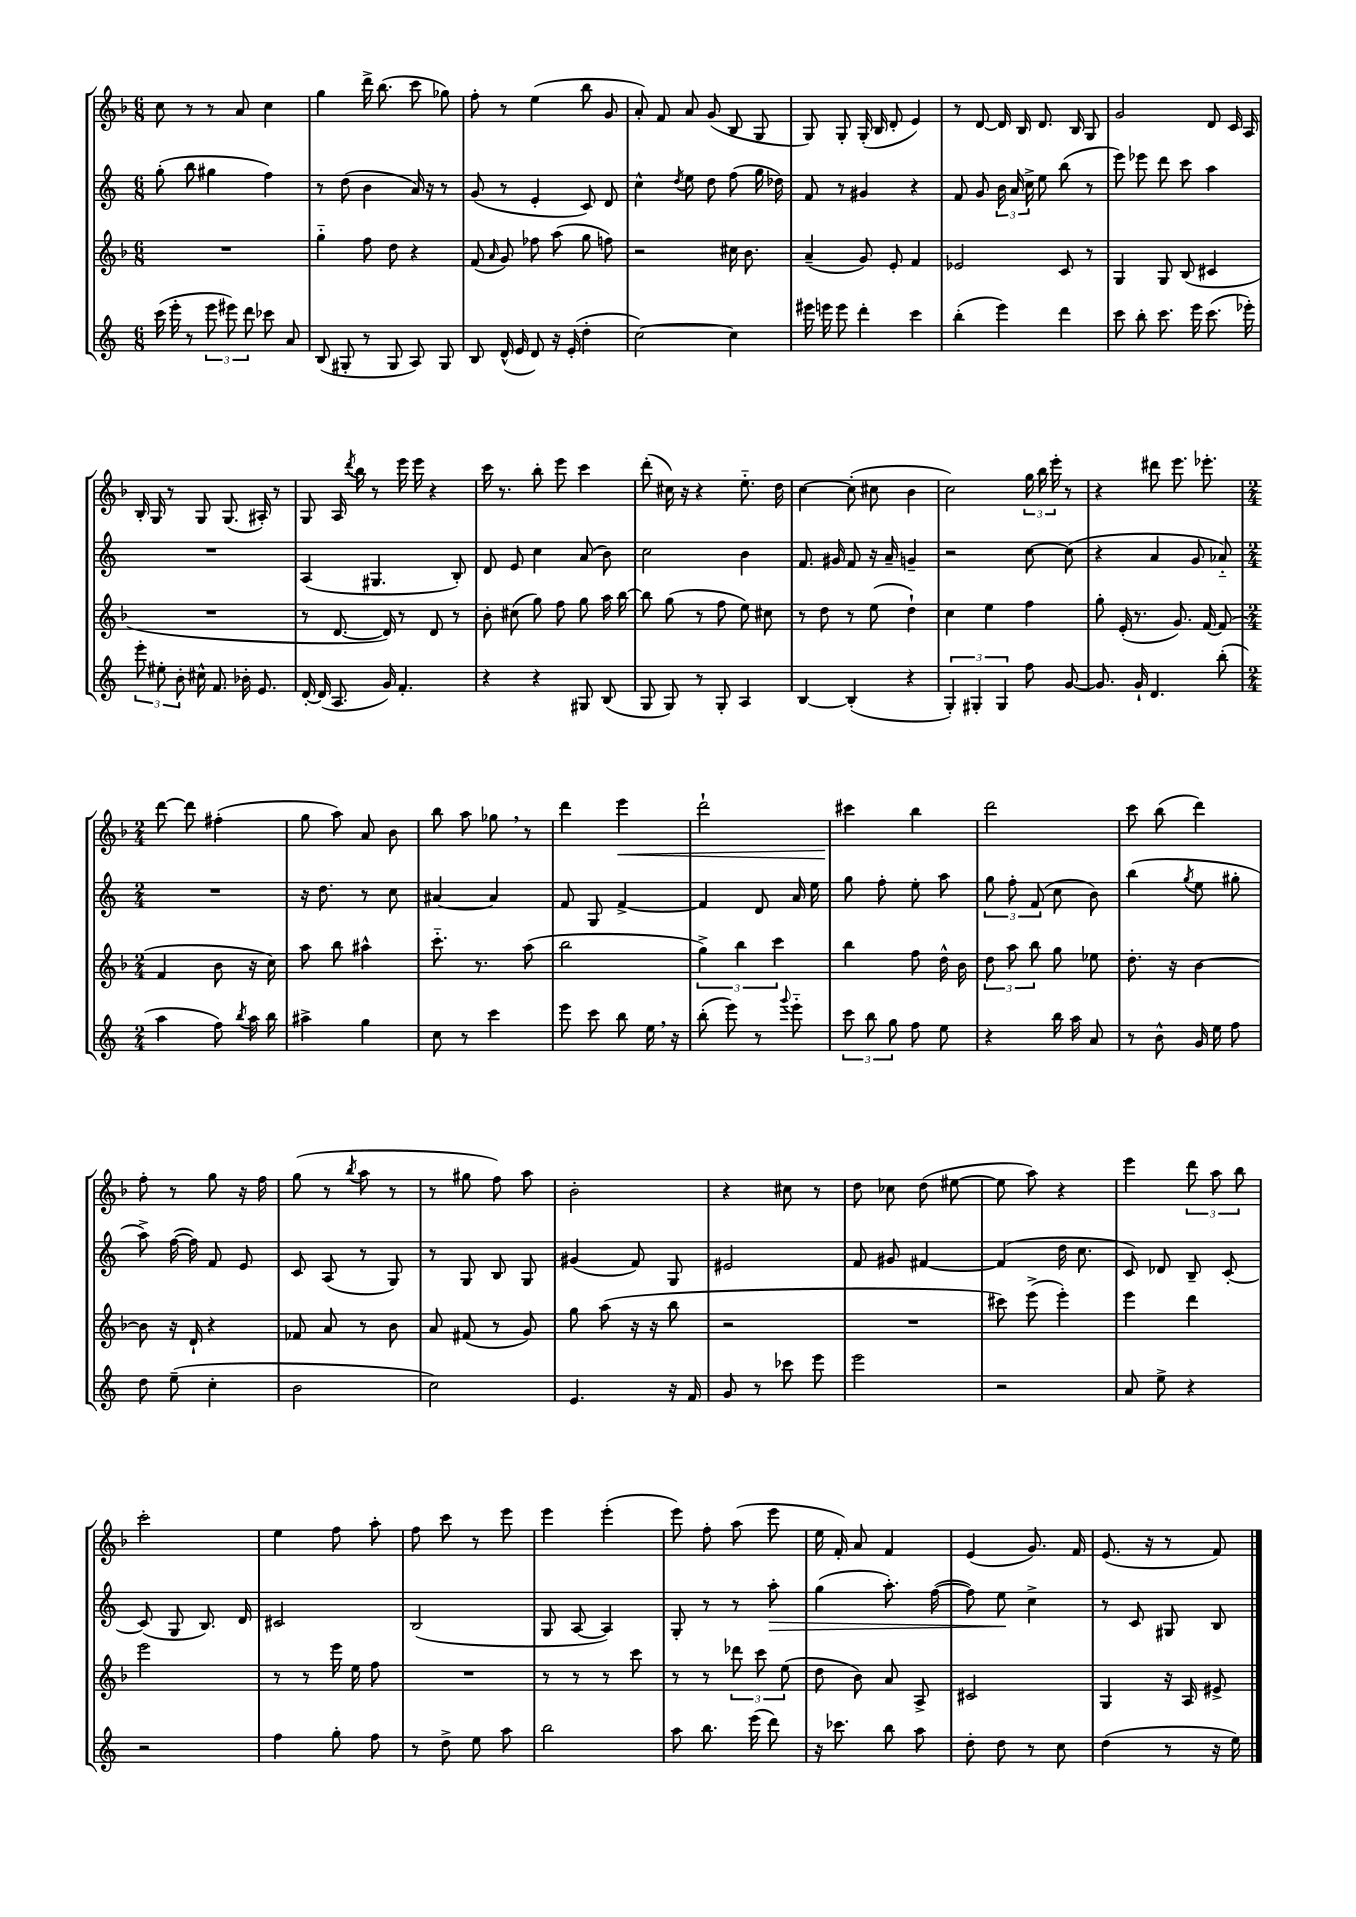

**kern	**kern	**kern	**dynam	**kern	**dynam
*part4	*part3	*part2	*part2	*part1	*part1
*staff4	*staff3	*staff2	*staff2	*staff1	*staff1
*clefG2	*clefG2	*clefG2	*	*clefG2	*
*k[]	*k[b-]	*k[]	*	*k[b-]	*
*M6/8	*M6/8	*M6/8	*	*M6/8	*
=25	=25	=25	=25	=25	=25
(16ccc\	2.r	(8gg'\	.	8cc\	.
16eee'\	.	.	.	.	.
8r	.	8bb\	.	8r	.
12eee\	.	4gg#X\	.	8r	.
12eee#X\)	.	.	.	.	.
.	.	.	.	8a/	.
12ddd\	.	.	.	.	.
8ccc-X\	.	4ff\)	.	4cc\	.
8a/	.	.	.	.	.
=26	=26	=26	=26	=26	=26
(8B/	4gg\	8r	.	4gg\	.
8G#X'/	.	(8dd\	.	.	.
8r	8ff\	4b\	.	16ddd^\	.
.	.	.	.	(8.bb-\	.
8G#/	8dd\	.	.	.	.
8A/)	4r	16a/)	.	8ccc\	.
.	.	16r	.	.	.
8G#/	.	8r	.	8gg-X\)	.
=27	=27	=27	=27	=27	=27
8B/	(8f/	(8g/	.	8ff'\	.
.	16qqa/	.	.	.	.
(16d^^/	8g/)	8r	.	8r	.
16e/	.	.	.	.	.
8d/)	8ff-X\	4e'/	.	(4ee\	.
16r	(8aa\	.	.	.	.
(16e'/	.	.	.	.	.
4dd'\	8gg\	8c/)	.	8bb-\	.
.	8ffn\)	8d/	.	8g/	.
=28	=28	=28	=28	=28	=28
[2cc\)	2r	4cc^^\	.	8a'/)	.
.	.	.	.	8f/	.
.	.	8qdd/	.	.	.
.	.	8ee\	.	8a/	.
.	.	8dd\	.	(8g/	.
4cc\]	16cc#X\	(8ff\	.	8B-/	.
.	8.b-\	.	.	.	.
.	.	16gg\	.	8G/	.
.	.	16dd-X\)	.	.	.
=29	=29	=29	=29	=29	=29
16eee#X\	(4a~/	8f/	.	8G/)	.
16eeen\	.	.	.	.	.
8eee\	.	8r	.	8G'/	.
4ddd'\	8g/)	4g#X/	.	(16G'/	.
.	.	.	.	16B-/	.
.	8e'/	.	.	8d'/	.
4ccc\	4f/	4r	.	4e/)	.
=30	=30	=30	=30	=30	=30
(4bb'\	2e-X/	8f/	.	8r	.
.	.	8g/	.	[8d/	.
4eee\)	.	24b\	.	16d/]	.
.	.	24a/	.	.	.
.	.	.	.	16B-/	.
.	.	24cc^\	.	.	.
.	.	8ee\	.	8.d/	.
4ddd\	8c/	(8bb\	.	.	.
.	.	.	.	16B-/	.
.	8r	8r	.	8G/	.
=31	=31	=31	=31	=31	=31
8ccc\	4G/	8eee\)	.	2g/	.
8bb'\	.	8eee-X\	.	.	.
8.ccc\	8G/	8ddd\	.	.	.
.	(8B-/	8ccc\	.	.	.
16eee\	.	.	.	.	.
(8.ccc\	4c#X/	4aa\	.	8d/	.
.	.	.	.	16c/	.
16eee-X'\)	.	.	.	16A/	.
!!LO:LB:g=z
=32	=32	=32	=32	=32	=32
12eee'\	2.r	2.r	.	16B-'/	.
.	.	.	.	16G/	.
12ee#X'\	.	.	.	.	.
.	.	.	.	8r	.
12b'\	.	.	.	.	.
16cc#X^^\	.	.	.	8G/	.
8.f/	.	.	.	.	.
.	.	.	.	(8.G/	.
16b-X'\	.	.	.	.	.
8.e/	.	.	.	16A#X'/)	.
.	.	.	.	8r	.
=33	=33	=33	=33	=33	=33
[16d'/	8r	(4A/	.	8G/	.
(16d/]	.	.	.	.	.
8.A/	[8.d/	.	.	16A/	.
.	.	.	.	8qddd/	.
.	.	.	.	16bb-\	.
.	.	4.G#X/	.	8r	.
16g/)	16d/])	.	.	.	.
4.f'/	8r	.	.	16eee\	.
.	.	.	.	16eee\	.
.	8d/	.	.	4r	.
.	8r	8B'/)	.	.	.
=34	=34	=34	=34	=34	=34
4r	8b-'\	8d/	.	16ccc\	.
.	.	.	.	8.r	.
.	(8cc#X\	8e/	.	.	.
4r	8gg\)	4cc\	.	8bb-'\	.
.	8ff\	.	.	8eee\	.
8G#X/	8gg\	(8a/	.	4ccc\	.
(8B/	16aa\	8b\)	.	.	.
.	[16bb-\	.	.	.	.
=35	=35	=35	=35	=35	=35
8G/	8bb-\]	2cc\	.	(8ddd'\	.
8G/)	(8gg\	.	.	16cc#X\)	.
.	.	.	.	16r	.
8r	8r	.	.	4r	.
8G'/	8ff\	.	.	.	.
4A/	8ee\)	4b\	.	8.ee\	.
.	8cc#X\	.	.	.	.
.	.	.	.	16dd\	.
=36	=36	=36	=36	=36	=36
[4B/	8r	8.f/	.	[4cc\	.
.	8dd\	.	.	.	.
.	.	16g#X/	.	.	.
(4B'/]	8r	8f/	.	(8cc'\]	.
.	(8ee\	16r	.	8cc#X\	.
.	.	16a~/	.	.	.
4r	4dd`\)	4gn~/	.	4b-\	.
=37	=37	=37	=37	=37	=37
6G'/)	4cc\	2r	.	2cc\)	.
6G#X'/	.	.	.	.	.
.	4ee\	.	.	.	.
6G#/	.	.	.	.	.
8ff\	4ff\	[8cc\	.	24gg\	.
.	.	.	.	24bb-\	.
.	.	.	.	24eee'\	.
[8g/	.	(8cc\]	.	8r	.
=38	=38	=38	=38	=38	=38
8.g/]	8gg'\	4r	.	4r	.
.	(16e'/	.	.	.	.
16g`/	8.r	.	.	.	.
4.d/	.	4a/	.	8ddd#X\	.
.	8.g/)	.	.	8.eee\	.
.	.	8g/	.	.	.
.	[16f/	.	.	8.eee-X'\	.
(8bb'\	(8f/]	8a-X/)	.	.	.
!!LO:LB:g=z
=39	=39	=39	=39	=39	=39
*M2/4	*M2/4	*M2/4	*	*M2/4	*
4aa\	4f/	2r	.	[8ddd\	.
.	.	.	.	8ddd\]	.
8ff\)	8b-\	.	.	(4ff#X'\	.
8qbb/	.	.	.	.	.
16aa\	16r	.	.	.	.
16bb\	16cc\)	.	.	.	.
=40	=40	=40	=40	=40	=40
4aa#X^\	8aa\	16r	.	8gg\	.
.	.	8.dd\	.	.	.
.	8bb-\	.	.	8aa\)	.
4gg\	4aa#X^^\	8r	.	8a/	.
.	.	8cc\	.	8b-\	.
=41	=41	=41	=41	=41	=41
8cc\	8.ccc\	[4a#X/	.	8bb-\	.
8r	.	.	.	8aa\	.
.	8.r	.	.	.	.
4ccc\	.	4a#/]	.	8gg-X,\	.
.	(8aa\	.	.	8r	.
=42	=42	=42	=42	=42	=42
8eee\	2bb-\	8f/	.	4ddd\	.
8ccc\	.	8G/	.	.	.
!	!	!	!	!	!LO:HP:b
8bb\	.	[4f^/	.	4eee\	<
16ee,\	.	.	.	.	.
16r	.	.	.	.	.
=43	=43	=43	=43	=43	=43
(8bb'\	6gg^\)	4f/]	.	2ddd`\	.
8eee\)	.	.	.	.	.
.	6bb-\	.	.	.	.
8r	.	8d/	.	.	.
.	6ccc\	.	.	.	.
8qqggg/	.	.	.	.	.
8eee\	.	16a/	.	.	.
.	.	16ee\	.	.	.
=44	=44	=44	=44	=44	=44
12ccc\	4bb-\	8gg\	.	4ccc#X\	.
12bb\	.	.	.	.	.
.	.	8ff'\	.	.	.
12gg\	.	.	.	.	.
8ff\	8ff\	8ee'\	.	4bb-\	[
8ee\	16dd^^\	8aa\	.	.	.
.	16b-\	.	.	.	.
=45	=45	=45	=45	=45	=45
4r	12dd\	12gg\	.	2ddd\	.
.	12aa\	12ff'\	.	.	.
.	12bb-\	(12f/	.	.	.
16bb\	8gg\	8cc\	.	.	.
16aa\	.	.	.	.	.
8a/	8ee-X\	8b\)	.	.	.
=46	=46	=46	=46	=46	=46
8r	8.dd'\	(4bb\	.	8ccc\	.
8b^^\	.	.	.	(8bb-\	.
.	16r	.	.	.	.
.	.	8qgg/	.	.	.
16g/	[4b-\	8ee\	.	4ddd\)	.
16ee\	.	.	.	.	.
8ff\	.	8gg#X'\	.	.	.
!!LO:LB:g=z
=47	=47	=47	=47	=47	=47
8dd\	8b-\]	8aa^\)	.	8ff'\	.
(8ee~\	16r	([16ff\	.	8r	.
.	16d`/	16ff\])	.	.	.
4cc'\	4r	8f/	.	8gg\	.
.	.	8e/	.	16r	.
.	.	.	.	16ff\	.
=48	=48	=48	=48	=48	=48
2b\	8f-X/	8c/	.	(8gg\	.
.	8a/	(8A/	.	8r	.
.	.	.	.	8qbb-/	.
.	8r	8r	.	8aa\	.
.	8b-\	8G/)	.	8r	.
=49	=49	=49	=49	=49	=49
2cc\)	8a/	8r	.	8r	.
.	(8f#X/	8G/	.	8gg#X\	.
.	8r	8B/	.	8ff\)	.
.	8g/)	8G/	.	8aa\	.
=50	=50	=50	=50	=50	=50
4.e/	8gg\	(4g#X/	.	2b-'\	.
.	(8aa\	.	.	.	.
.	16r	8f/)	.	.	.
.	16r	.	.	.	.
16r	8bb-\	8G/	.	.	.
16f/	.	.	.	.	.
=51	=51	=51	=51	=51	=51
8g/	2r	2e#X/	.	4r	.
8r	.	.	.	.	.
8ccc-X\	.	.	.	8cc#X\	.
8eee\	.	.	.	8r	.
=52	=52	=52	=52	=52	=52
2eee\	2r	8f/	.	8dd\	.
.	.	8g#X/	.	8cc-X\	.
.	.	[4f#X/	.	(8dd\	.
.	.	.	.	[8ee#X\	.
=53	=53	=53	=53	=53	=53
2r	8ccc#X\)	(4f#/]	.	8ee#\]	.
.	(8eee^\	.	.	8aa\)	.
.	4eee'\)	16dd\	.	4r	.
.	.	8.cc\	.	.	.
=54	=54	=54	=54	=54	=54
8a/	4eee\	8c/)	.	4eee\	.
8ee^\	.	8d-X/	.	.	.
4r	4ddd\	8B~/	.	12ddd\	.
.	.	.	.	12aa\	.
.	.	[8c'/	.	.	.
.	.	.	.	12bb-\	.
!!LO:LB:g=z
=55	=55	=55	=55	=55	=55
2r	2eee\	(8c/]	.	2ccc'\	.
.	.	8G/	.	.	.
.	.	8.B/)	.	.	.
.	.	16d/	.	.	.
=56	=56	=56	=56	=56	=56
4ff\	8r	2c#X/	.	4ee\	.
.	8r	.	.	.	.
8gg'\	16eee\	.	.	8ff\	.
.	16ee\	.	.	.	.
8ff\	8ff\	.	.	8aa'\	.
=57	=57	=57	=57	=57	=57
8r	2r	(2B/	.	8ff\	.
8dd^\	.	.	.	8ccc\	.
8ee\	.	.	.	8r	.
8aa\	.	.	.	8eee\	.
=58	=58	=58	=58	=58	=58
2bb\	8r	8G/	.	4eee\	.
.	8r	[8A/	.	.	.
.	8r	4A/])	.	(4eee'\	.
.	8ccc\	.	.	.	.
=59	=59	=59	=59	=59	=59
8aa\	8r	8G'/	.	8eee\)	.
8.bb\	8r	8r	.	8ff'\	.
.	12ddd-X\	8r	.	(8aa\	.
(16eee\	.	.	.	.	.
.	12ccc\	.	.	.	.
!	!	!	!LO:HP:b	!	!
8ddd\)	.	8aa'\	>	8eee\	.
.	(12ee\	.	.	.	.
=60	=60	=60	=60	=60	=60
16r	8dd\	(4gg\	.	16ee\	.
8.ccc-X\	.	.	.	16f'/)	.
.	8b-\)	.	.	8a/	.
8bb\	8a/	8.aa'\)	.	4f/	.
8aa\	8A^/	.	.	.	.
.	.	([16ff\	.	.	.
=61	=61	=61	=61	=61	=61
8dd'\	2c#X/	8ff\])	.	(4e/	.
8dd\	.	8ee\	.	.	.
8r	.	4cc^\	]	8.g/)	.
8cc\	.	.	.	.	.
.	.	.	.	16f/	.
=62	=62	=62	=62	=62	=62
(4dd\	4G/	8r	.	(8.e/	.
.	.	8c/	.	.	.
.	.	.	.	16r	.
8r	16r	8G#X/	.	8r	.
.	16A/	.	.	.	.
16r	8e#X^/	8B/	.	8f/)	.
16ee\)	.	.	.	.	.
==	==	==	==	==	==
*-	*-	*-	*-	*-	*-
